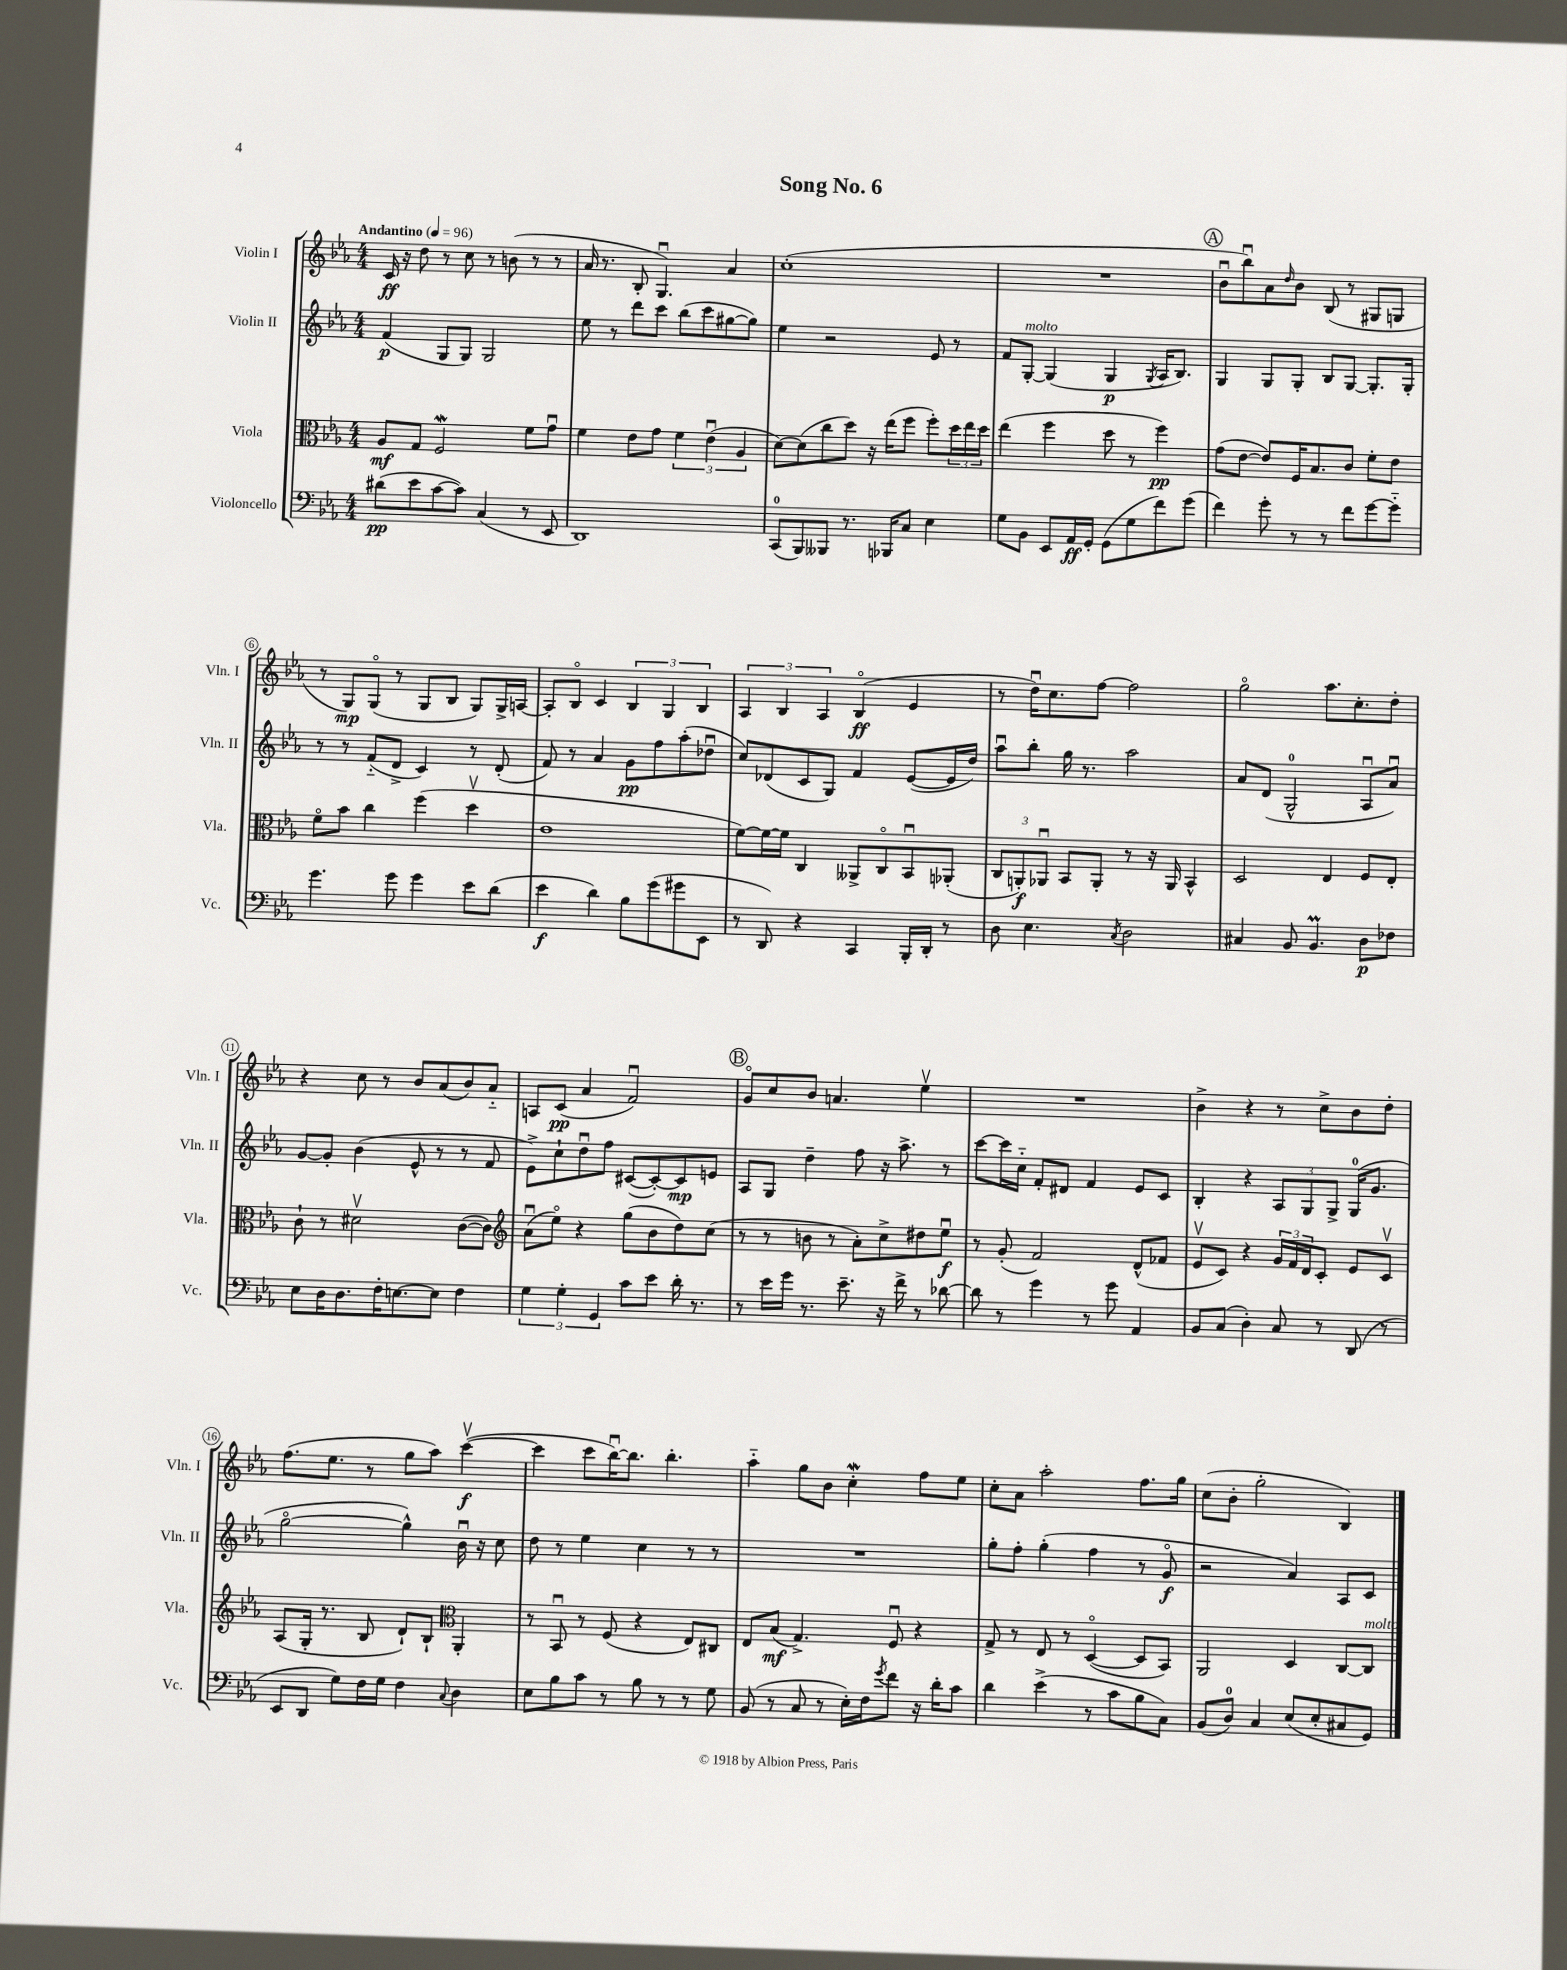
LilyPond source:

\header { title = "Song No. 6" }
<<
\new StaffGroup <<
\new Staff = "s0" \with { instrumentName = "Violin I" shortInstrumentName = "Vln. I" } {
    \clef treble \key ees \major \numericTimeSignature \time 4/4 \tempo "Andantino" 4 = 96
    c'16\ff r16 d''8 r8 c''8 r8 b'8( r8 r8 |
    aes'16 r8. bes8-. g4.\downbow) aes'4 |
    c''1-.( |
    R1 |
    \mark \markup { \circle "A" } bes'8\downbow bes''8\downbow) aes'8 \grace { d''16 } bes'8 bes8( r8 gis8 g8 |
    r8 g8\mp) g8\flageolet( r8 g8 bes8 g8) g16-> a16~ |
    a8-. bes8\flageolet c'4 \tuplet 3/2 { bes4 g4 bes4 } |
    \tuplet 3/2 { aes4 bes4 aes4 } bes4\flageolet\ff( ees'4 |
    r8 d''16\downbow) c''8. f''8~ f''2 |
    g''2\flageolet aes''8. c''8.-. d''8-. |
    r4 c''8 r8 bes'8 aes'8( bes'8) aes'8-_ |
    a8 c'8\pp( aes'4 f'2\downbow) |
    \mark \markup { \circle "B" } g'8\flageolet c''8 bes'8 a'4. ees''4\upbow |
    R1 |
    bes'4-> r4 r8 c''8-> bes'8 d''8-. |
    f''8.( ees''8. r8 g''8 aes''8) c'''4~\upbow\f( |
    c'''4 c'''8 bes''16~\downbow) bes''8. bes''4.-. |
    aes''4-_ g''8 bes'8 c''4-.\mordent f''8 ees''8 |
    c''8-. aes'8 aes''2-. f''8. g''16 |
    c''8( bes'8-. g''2-. bes4) \bar "|." |
}
\new Staff = "s1" \with { instrumentName = "Violin II" shortInstrumentName = "Vln. II" } {
    \clef treble \key ees \major \numericTimeSignature \time 4/4
    f'4\p( g8 g8) g2 |
    ees''8 r8 d'''8 c'''8 bes''8( c'''8 gis''8~ gis''8) |
    ees''4 r2 ees'8 r8 |
    f'8 g8~-.^\markup { \italic "molto" } g4( g4\p \acciaccatura { g8 } aes16 bes8.) |
    \mark \markup { \circle "A" } g4 g8 g8-. bes8 g8~ g8.-. g16-. |
    r8 r8 f'8-_( d'8-> c'4) r8 d'8-.( |
    f'8) r8 aes'4 g'8\pp f''8 aes''8-.( des''8\downbow |
    c''8) des'8( c'8 g8) f'4 ees'8~( ees'16 d''16) |
    aes''8\downbow bes''8-. g''16 r8. aes''2 |
    aes'8 d'8( g2-0-^ aes8\downbow aes'8\downbow) |
    g'8~ g'8-. bes'4( ees'8-^ r8 r8 f'8 |
    ees'8->) c''8-! d''8\downbow f''8 cis'8~( cis'8~-.) cis'8\mp e'8 |
    \mark \markup { \circle "B" } aes8 g8 d''4-- f''8 r16 aes''8.-> r8 |
    c'''8~ c'''16 c''16-_ f'8-. dis'8 f'4 ees'8 c'8 |
    bes4-. r4 \tuplet 3/2 { aes8 g8 g8-> } g16-0( g'8. |
    g''2~\flageolet g''4-^) bes'16\downbow r16 c''8 |
    d''8 r8 ees''4 c''4 r8 r8 |
    R1 |
    g''8-. f''8-. g''4-.( f''4 r8 g'8\flageolet\f |
    r2 aes'4) aes8 c'8 \bar "|." |
}
\new Staff = "s2" \with { instrumentName = "Viola" shortInstrumentName = "Vla." } {
    \clef alto \key ees \major \numericTimeSignature \time 4/4
    aes8\mf g8 f2\mordent f'8 g'8\downbow |
    f'4 ees'8 g'8 \tuplet 3/2 { f'4 ees'4\downbow( aes4 } |
    d'8~) d'8( c''8 d''8) r16 ees''16( f''8 f''8-.) \tuplet 3/2 { d''16 ees''16 d''16 } |
    ees''4( f''4 d''8 r8 f''4\pp) |
    \mark \markup { \circle "A" } g'8( ees'8~ ees'8) f16 bes8. c'8 f'8-. ees'8 |
    f'8\flageolet bes'8 c''4 f''4( d''4\upbow |
    ees'1 |
    f'8~) f'16~ f'16 c4 aeses,8-> c8\flageolet bes,8\downbow aes,8-.( |
    \tuplet 3/2 { c8 a,8-.\f) aes,8\downbow } bes,8 aes,8-. r8 r16 aes,16 bes,4-^ |
    d2 ees4 f8 ees8-. |
    c'8-! r8 dis'2\upbow c'8~( c'8) |
    \clef treble aes'8\downbow( ees''8\flageolet) r4 g''8( bes'8 d''8) c''8( |
    \mark \markup { \circle "B" } r8 r8 b'8 r8 aes'8-.) c''8-> dis''8 ees''8\downbow\f |
    r8 g'8-.( f'2) d'8-^( fes'8 |
    ees'8\upbow c'8) r4 \tuplet 3/2 { g'16 f'16 d'16 } c'8-. ees'8 c'8\upbow |
    aes8( g16-. r8. bes8 d'8-!) bes8-! \clef alto aes,4-. |
    r8 bes,8\downbow r8 f8( r4 ees8) cis8 |
    ees8 bes8\mf( g4.->) f8\downbow r4 |
    g8-> r8 ees8 r8 d4~\flageolet( d8 bes,8) |
    aes,2 d4 c8~ c8^\markup { \italic "molto" } \bar "|." |
}
\new Staff = "s3" \with { instrumentName = "Violoncello" shortInstrumentName = "Vc." } {
    \clef bass \key ees \major \numericTimeSignature \time 4/4
    dis'8\pp( ees'8 c'8~ c'8) c4( r8 ees,8 |
    d,1) |
    c,8-0( bes,,8) beses,,8 r8. bes,,16 c8 ees4 |
    g8 bes,8 ees,8 aes,16\ff g,16-. g,8( g8 f'8) g'8( |
    \mark \markup { \circle "A" } f'4) g'8-. r8 r8 f'8 g'8~ g'8-_ |
    g'4. g'8 g'4 ees'8 d'8( |
    ees'4\f d'4) bes8 g'8( gis'8 ees,8 |
    r8 d,8) r4 c,4 bes,,16-. d,16-. r8 |
    d8 ees4. \acciaccatura { c8 } d2 |
    cis4 bes,8 bes,4.\prall d8\p fes8 |
    ees8 d16 d8. f16-. e8.~ e8 f4 |
    \tuplet 3/2 { g4 g4-. g,4 } c'8 ees'8 d'16-. r8. |
    \mark \markup { \circle "B" } r8 ees'16 g'16 r8. ees'8.-- r16 f'16-> r8 des'8~ |
    des'8 r8 g'4 r8 g'8 aes,4 |
    bes,8 c8( d4-.) c8 r8 d,8( r8 |
    ees,8 d,8 g8) f16 g16 f4 \appoggiatura { c8 } d4 |
    ees8 bes8 c'8 r8 bes8 r8 r8 g8 |
    bes,8( r8 c8 r8 ees16-.) f16 \acciaccatura { g'8 } f'8 r16 d'16-. c'8 |
    d'4 ees'4->( r8 c'8 bes8 c8) |
    bes,8( d8-0) c4 ees8( ees8-. cis8 g,8) \bar "|." |
}
>>
>>
\layout { \context { \Score \override BarNumber.stencil = #(make-stencil-circler 0.1 0.3 ly:text-interface::print) } }
